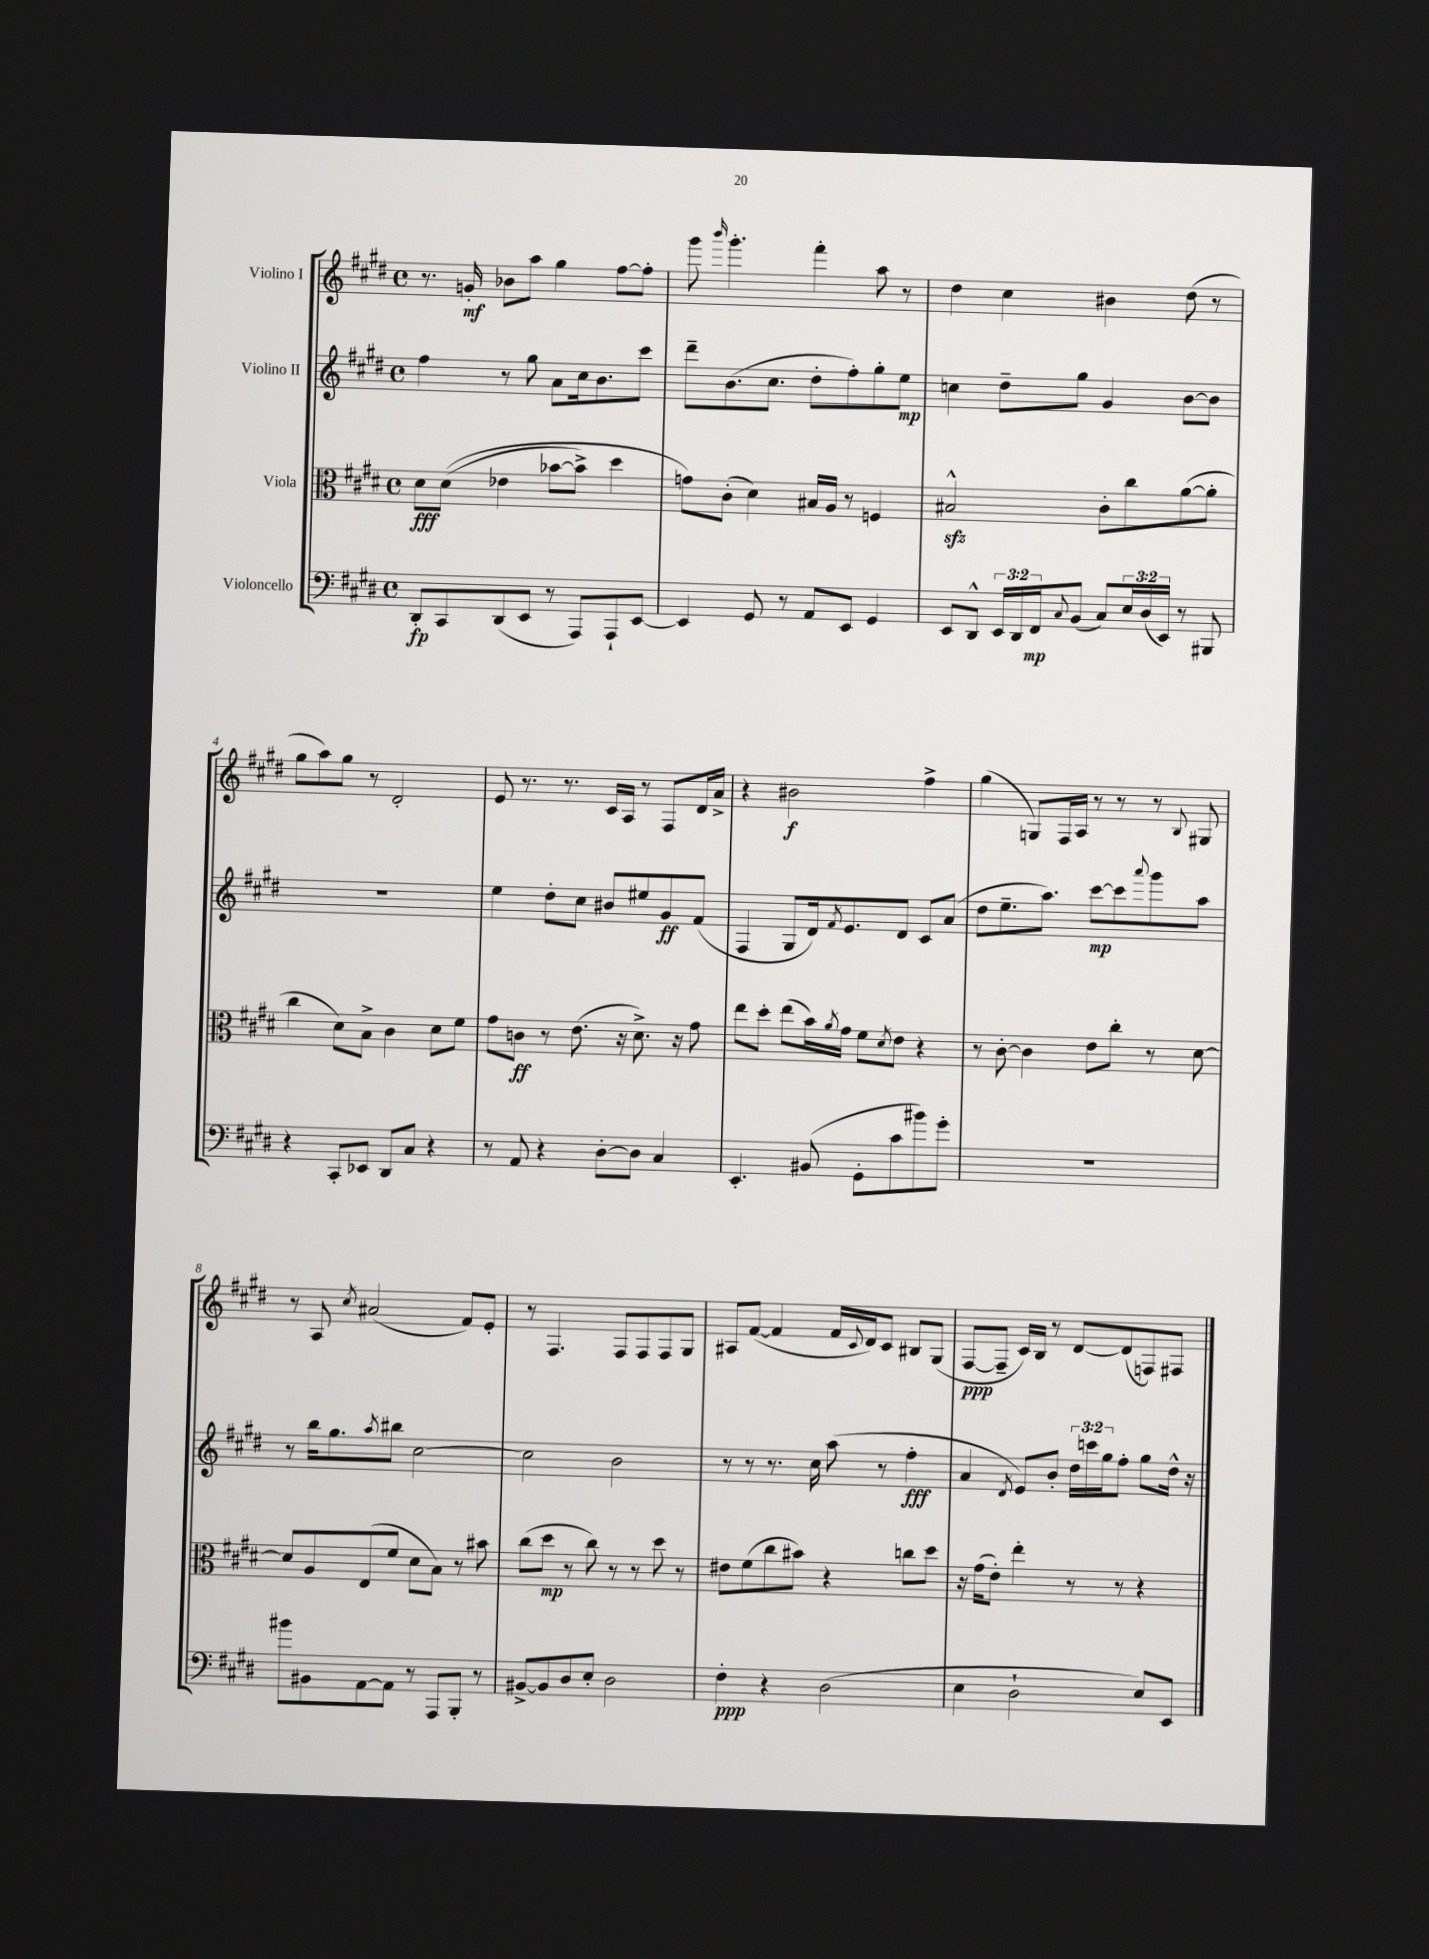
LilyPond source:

<<
\new StaffGroup <<
\new Staff = "s0" \with { instrumentName = "Violino I" } {
    \clef treble \key e \major \defaultTimeSignature \time 4/4
    r8. g'16-.\mf bes'8 a''8 gis''4 fis''8~ fis''8-. |
    gis'''8 \grace { b'''16 } gis'''4.-. fis'''4-. a''8 r8 |
    dis''4 cis''4 bis'4 dis''8( r8 |
    gis''8 a''8) gis''8 r8 dis'2-. |
    e'8 r8. r8. cis'16 a16 r8 fis8 dis'16 a'16-> |
    r4 bis'2\f fis''4-> |
    gis''4( g8) fis16 a16 r8 r8 r8 \appoggiatura { b8 } gis8 |
    r8 a8 \acciaccatura { cis''8 } ais'2( fis'8) e'8-. |
    r8 fis4. fis8 fis8 fis8 gis8 |
    ais8 fis'8~( fis'4 fis'16 \appoggiatura { cis'8 } dis'16) cis'8 bis8 gis8( |
    fis8~\ppp fis8-- cis'16) b16 r8 dis'8~ dis'8( f8) fis8 \bar "|." |
}
\new Staff = "s1" \with { instrumentName = "Violino II" } {
    \clef treble \key e \major \defaultTimeSignature \time 4/4 \override Staff.TupletNumber.text = #tuplet-number::calc-fraction-text
    fis''4 r8 gis''8 a'8 cis''16 b'8. cis'''8 |
    dis'''8-- b'8.( cis''8. dis''8-. fis''8-.) gis''8-. e''8\mp |
    c''4 dis''8-- gis''8 gis'4 b'8~ b'8 |
    R1 |
    e''4 dis''8-. cis''8 bis'8 eis''8 gis'8\ff fis'8( |
    fis4 gis8 dis'16) \acciaccatura { fis'8 } e'8. dis'8 cis'8 a'8( |
    dis''8 e''8.-- a''8.) cis'''8~\mp cis'''8 \appoggiatura { a'''8 } gis'''8 a''8 |
    r8 b''16 gis''8. \acciaccatura { a''8 } bis''8 cis''2~ |
    cis''2 b'2 |
    r8 r8 r8. cis''16 a''8( r8 fis''4-.\fff |
    a'4 \acciaccatura { dis'8 } e'8) b'8-. \tuplet 3/2 { dis''16 c'''16 gis''16 } fis''8-. gis''8 dis''16-^ r16 \bar "|." |
}
\new Staff = "s2" \with { instrumentName = "Viola" } {
    \clef alto \key e \major \defaultTimeSignature \time 4/4
    dis'8\fff dis'8(\( ees'4 bes'8~ bes'8->) dis''4 |
    g'8\) cis'8-.( dis'4) bis16 a16 r8 f4 |
    bis2-^\sfz cis'8-. cis''8 a'8~( a'8-. |
    cis''4 dis'8) b8-> cis'4 dis'8 fis'8 |
    gis'8 c'8\ff r8 e'8.( r16 dis'8.->) r16 gis'8 |
    e''8 dis''8-. e''8( b'16) \acciaccatura { a'8 } gis'16 fis'8 \acciaccatura { dis'8 } e'8 r4 |
    r8 cis'8~-. cis'4 e'8 cis''8-. r8 dis'8~ |
    dis'8 a8 e8( fis'8 dis'8 b8) r8 bis'8 |
    cis''8( dis''8\mp r8 cis''8) r8 r8 dis''8 r8 |
    eis'8 fis'8( cis''8 bis'8) r4 c''8 dis''8 |
    r16 gis'16( e'8-.) e''4-. r8 r8 r4 \bar "|." |
}
\new Staff = "s3" \with { instrumentName = "Violoncello" } {
    \clef bass \key e \major \defaultTimeSignature \time 4/4 \override Staff.TupletNumber.text = #tuplet-number::calc-fraction-text
    dis,8-.\fp cis,8 dis,8( e,8 r8 a,,8) a,,8-! e,8~ |
    e,4 gis,8 r8 a,8 e,8 gis,4 |
    e,8 dis,8-^ \tuplet 3/2 { e,16 dis,16 fis,16\mp } \appoggiatura { cis8 } b,8( cis8) \tuplet 3/2 { e16 dis16( e,16) } r8 bis,,8 |
    r4 cis,8-. ees,8 dis,8 cis8 r4 |
    r8 a,8 r4 dis8~-. dis8 cis4 |
    e,4.-. bis,8( gis,8-. cis'8 bis'8) gis'8-. |
    R1 |
    bis'8 bis,8 a,8~ a,8 r8 a,,8 b,,8-. r8 |
    bis,8~-> bis,8 dis8 e8-. dis2 |
    fis4-.\ppp r4 dis2( |
    e4 dis2-! e8) e,8 \bar "|." |
}
>>
>>
